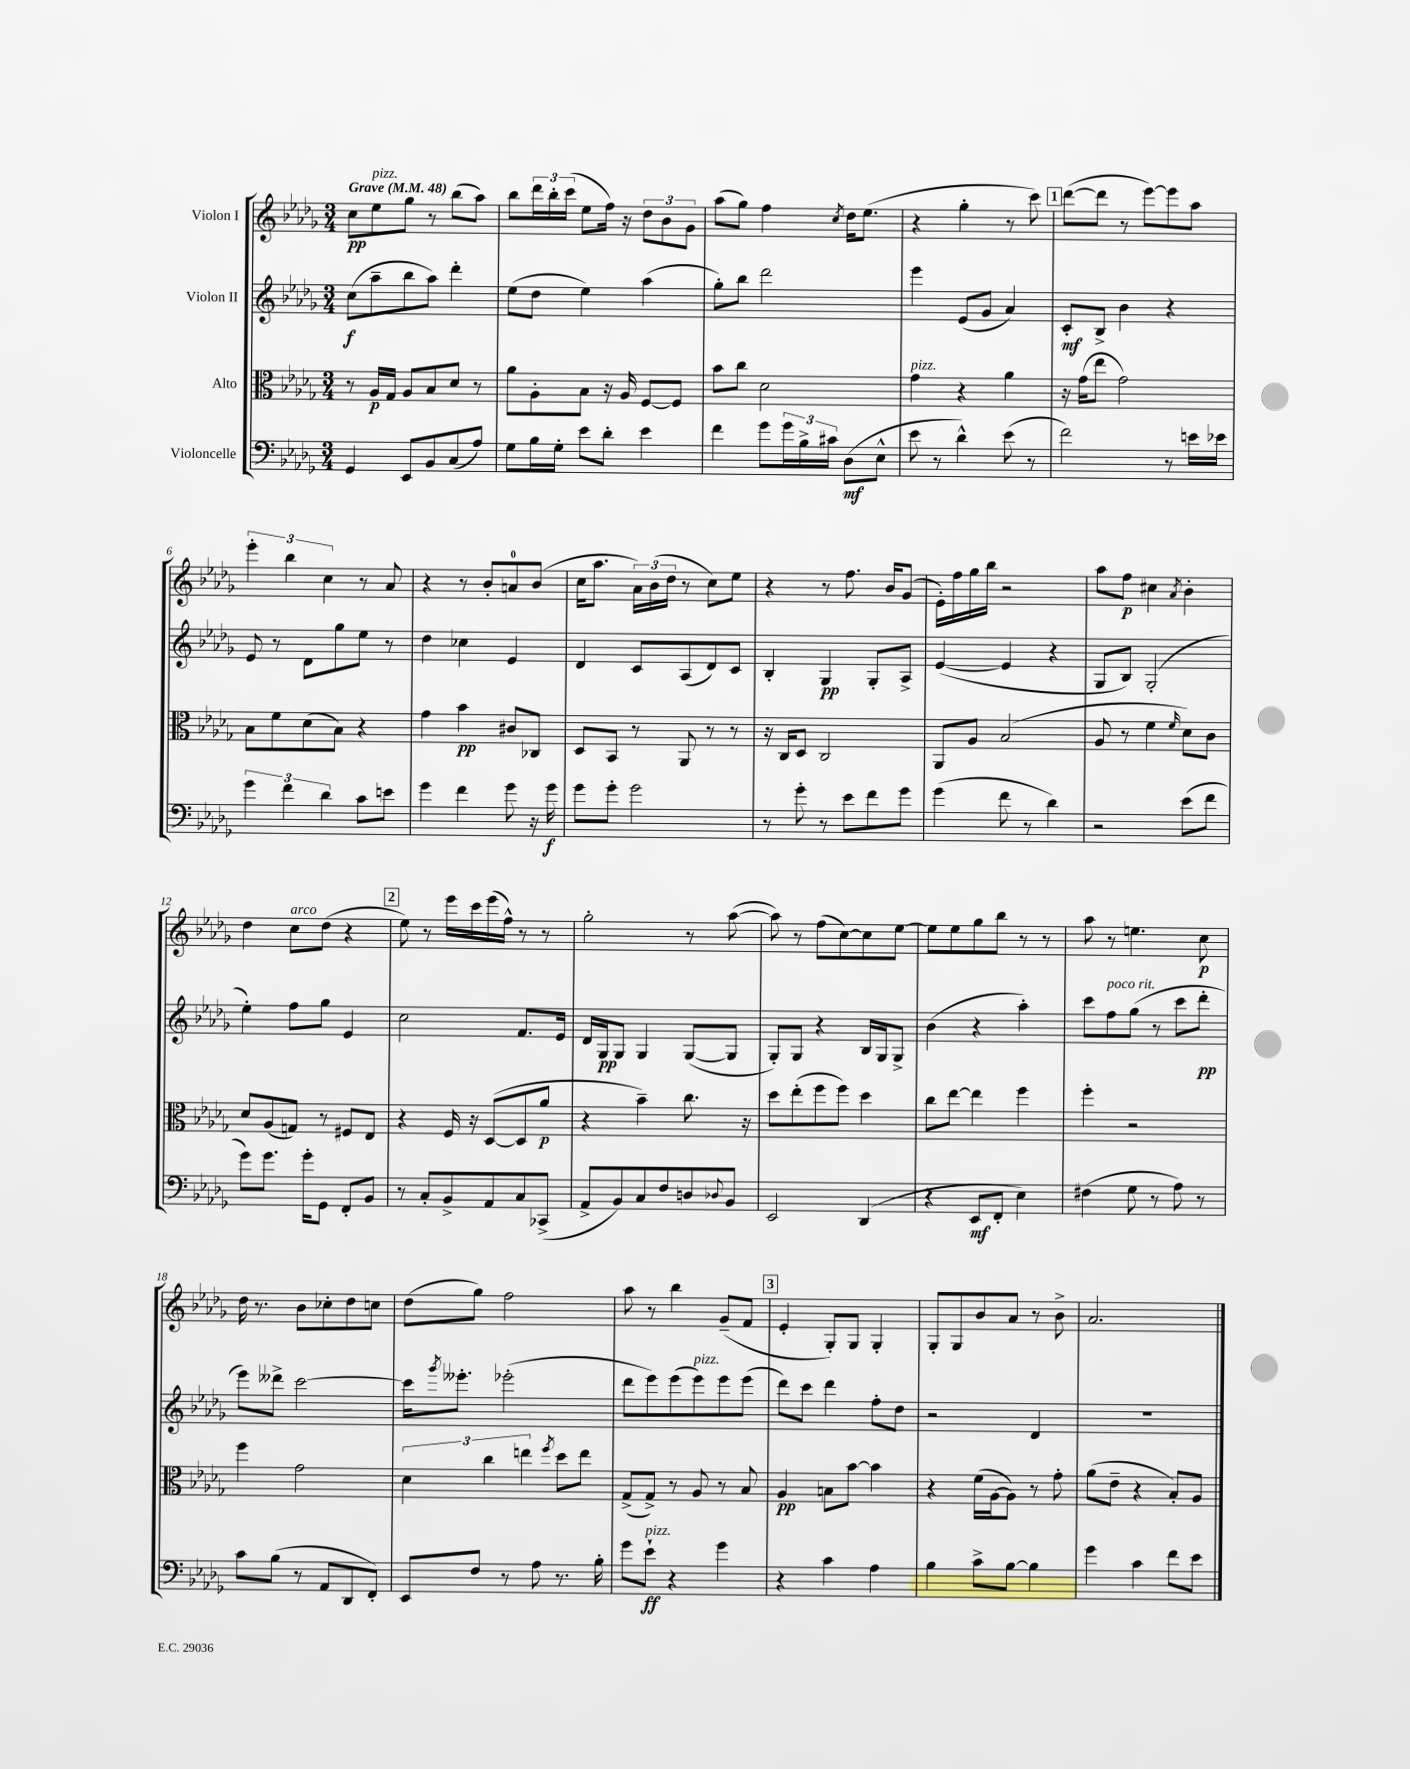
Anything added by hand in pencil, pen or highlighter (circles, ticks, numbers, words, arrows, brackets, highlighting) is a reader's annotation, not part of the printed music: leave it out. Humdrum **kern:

**kern	**kern	**kern	**kern
*staff4	*staff3	*staff2	*staff1
*clefF4	*clefC3	*clefG2	*clefG2
*k[b-e-a-d-g-]	*k[b-e-a-d-g-]	*k[b-e-a-d-g-]	*k[b-e-a-d-g-]
*M3/4	*M3/4	*M3/4	*M3/4
*MM48	*MM48	*MM48	*MM48
4GG-	8r	(8cc	8cc
.	16A-	8aa-~	8ee-
.	16G-	.	.
8EE-	8A-	8bb-	8gg-
8BB-	8B-	8aa-)	8r
(8C	8d-	4ddd-'	(8bb-
8A-)	8r	.	8aa-)
=	=	=	=
8G-	8a-	(8ee-	8bb-
16B-	8A-'	8dd-	24ddd-
.	.	.	24bb-'
16G-'	.	.	.
.	.	.	(24ccc
8e-	8B-	4ee-)	8ee-
8d-'	16r	.	16ff)
.	16A-	.	16r
4e-	[8F	(4aa-	12dd-
.	.	.	12b-
.	8F]	.	.
.	.	.	12g-
=	=	=	=
4f	8b-	8gg-')	(8aa-
.	8cc	8bb-	8gg-)
8g-	2d-	2ddd-	4ff
24g-	.	.	.
24B-^	.	.	.
24c#	.	.	.
.	.	.	8qcc
(8D-	.	.	16dd-
.	.	.	(8.ee-
8E-^^	.	.	.
=	=	=	=
8e-	4g-	4eee-	4r
8r	.	.	.
4d-^^)	4r	(8e-	4gg-'
.	.	8g-	.
(8e-	4a-	4a-)	8r
8r	.	.	8ccc)
=	=	=	=
2f)	16r	8c'	([8ddd-
.	(16g-	.	.
.	8ee-	8B-^	8ddd-]
.	2g-)	4b-	8r
.	.	.	[8eee-)
8r	.	4r	8eee-]
16e	.	.	8aa-
16e-	.	.	.
=	=	=	=
6g-	8B-	8e-	6eee-'
.	8f	8r	.
6f	.	.	6bb-
.	(8d-	8d-	.
6d-	.	.	6cc
.	8B-)	8gg-	.
8c	4r	8ee-	8r
8e	.	8r	8a-
=	=	=	=
4g-	4g-	4dd-	4r
4f	4b-	4cc-	8r
.	.	.	8b-'
8g-	8c#	4e-	8a
16r	8C-	.	(8b-
16g-	.	.	.
=	=	=	=
8g-	8D-	4d-	16cc
.	.	.	8.aa-
8g-'	8BB-	.	.
2g-	8r	8c	24a-)
.	.	.	(24b-
.	.	.	24dd-
.	8AA-	(8A-	8r
.	8r	8d-)	8cc)
.	8r	8c	8ee-
=	=	=	=
8r	16r	4B-'	4r
.	16C	.	.
8g-'	8D-	.	.
8r	2C	4G-	8r
8e-	.	.	8.ff
8f	.	8G-'	.
.	.	.	16b-
8g-	.	8A-^	(8g-
=	=	=	=
(4g-	8AA-	([4e-	16e-')
.	.	.	16ff
.	8A-	.	16gg-
.	.	.	16bb-
8f	(2B-	4e-]	2r
8r	.	.	.
4d-)	.	4r	.
=	=	=	=
2r	8A-	8G-	8aa-
.	8r	8B-)	8ff
.	4f	(2G-'	4cc#
.	16qqf	.	8qa-
(8e-	8d-)	.	4b-'
8f	8c	.	.
=	=	=	=
8g-)	8d-	4ee-')	4dd-
8.g-	(8A-	.	.
.	8G)	8ff	8cc
16g-'	.	.	.
8GG-	8r	8gg-	(8dd-
8FF'	8F#	4e-	4r
8BB-	8E-	.	.
=	=	=	=
8r	4r	2cc	8ee-)
8C'	.	.	8r
8BB-^	16F	.	16eee-
.	16r	.	16ccc
8AA-	([8D-	.	(16eee-
.	.	.	16ff^^)
8C	8D-]	8.f	8r
(8CC-^	8a-	.	8r
.	.	16e-	.
=	=	=	=
8AA-^	4r	16d-	2gg-'
.	.	16G-	.
8BB-)	.	8G-	.
8C	4b-~)	4G-	.
8F	.	.	.
8D	8.cc	([8G-	8r
8qqD-	.	.	.
8BB-	.	8G-]	([8aa-
.	16r	.	.
=	=	=	=
2EE-	8dd-	8G-')	8aa-])
.	(8ee-'	8G-	8r
.	8ff	4r	(8ff
.	8ff)	.	[8cc)
(4DD-	4dd-	16B-	8cc]
.	.	16G-	.
.	.	8G-^	[8ee-
=	=	=	=
4r	8cc	(4b-	8ee-]
.	[8ee-	.	8ee-
8EE-	4ee-]	4r	8gg-
8FF'	.	.	8bb-
4E-)	4ff	4aa-')	8r
.	.	.	8r
=	=	=	=
(4F#	4ff'	8ccc	8aa-
.	.	8ff	8r
8G-	2r	(8gg-	4.ee
8r	.	8r	.
8A-)	.	8ccc	.
8r	.	8ddd-'	8cc
=	=	=	=
8c	4ff	8eee-)	16dd-
.	.	.	8.r
(8B-	.	8ddd--^	.
8r	2g-	[2ccc	8b-
8AA-	.	.	8cc-'
8DD-	.	.	8dd-
8FF')	.	.	8cc
=	=	=	=
8EE-	6d-	16ccc]	(8dd-
.	.	8qggg-	.
.	.	8.eee--'	.
8F	.	.	8gg-)
.	6cc	.	.
8r	.	(2eee-'	2ff
.	6ee	.	.
8A-	.	.	.
.	8qff	.	.
8.r	8dd-	.	.
.	8ee	.	.
16B-'	.	.	.
=	=	=	=
8g-	(8G-^	8ddd-	8aa-
8e-`	8G-^)	8eee-)	8r
4r	8r	(8eee-	4bb-
.	8A-	8eee-)	.
4g-	8r	8eee-	(8g-~
.	8B-	(8eee-	8f
=	=	=	=
4r	4A-	8ddd-)	4e-'
.	.	8ccc	.
4c	8B	4ddd-	8G-')
.	[8b-	.	8G-
4A-	4b-]	8ff'	4G-'
.	.	8dd-	.
=	=	=	=
4B-	4r	2r	8G-'
.	.	.	8G-
8c^	(16f	.	8b-
.	[16A-	.	.
[8B-	8A-])	.	8a-
4B-]	8r	4d-	8r
.	8g-'	.	8b-^
=	=	=	=
4g-	(8a-	2.r	2.a-
.	8e-~	.	.
4c	4r	.	.
8f	8B-')	.	.
8e-	8A-	.	.
==	==	==	==
*-	*-	*-	*-
